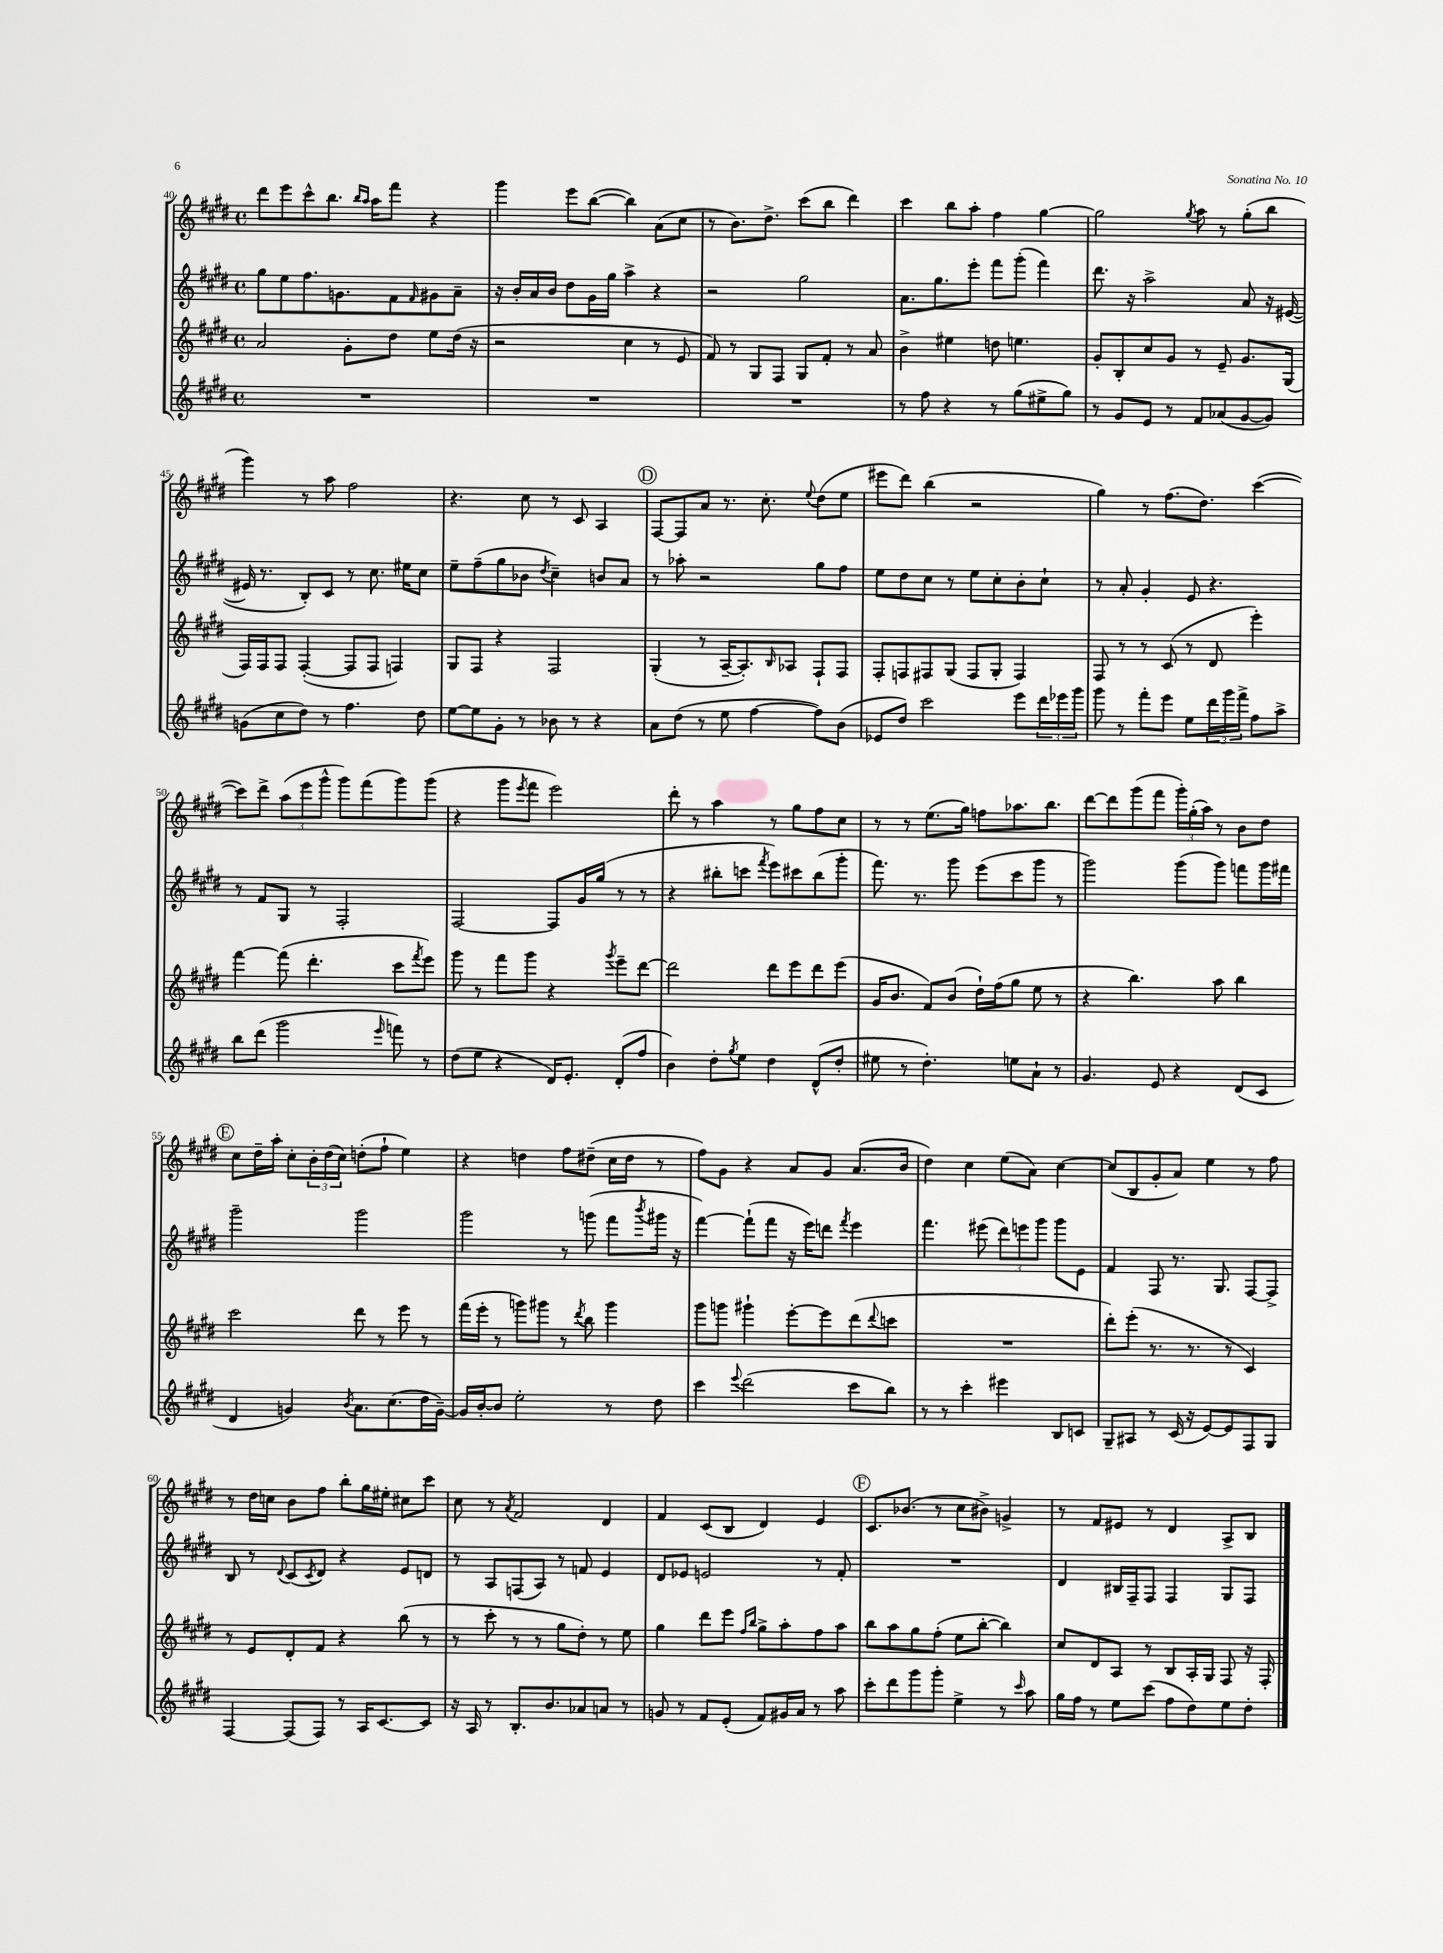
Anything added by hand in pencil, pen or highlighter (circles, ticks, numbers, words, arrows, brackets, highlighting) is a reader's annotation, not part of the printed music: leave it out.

**kern	**kern	**kern	**kern
*part4	*part3	*part2	*part1
*staff4	*staff3	*staff2	*staff1
*clefG2	*clefG2	*clefG2	*clefG2
*k[f#c#g#d#]	*k[f#c#g#d#]	*k[f#c#g#d#]	*k[f#c#g#d#]
*M4/4	*M4/4	*M4/4	*M4/4
*met(c)	*met(c)	*met(c)	*met(c)
=40	=40	=40	=40
1r	2a/	8gg#\L	8ddd#\L
.	.	8ee\	8eee\
.	.	8.ff#\	8ccc#^^\
.	.	.	8.bb\J
.	.	8.gn\	.
.	8g#'\L	.	.
.	.	.	16qqbb/LL
.	.	.	16qqaa/JJ
.	.	.	16aa\KL
.	8dd#\J	8f#\	8fff#\J
.	.	16qqf#/	.
.	8ee\L	8g#X\	4r
.	(16dd#\Jk	8a~\J	.
.	16r	.	.
=41	=41	=41	=41
1r	2r	16r	4ggg#\
.	.	16b'/LL	.
.	.	16a/	.
.	.	16b/JJ	.
.	.	8dd#\L	8eee\L
.	.	16g#\L	([8bb\J
.	.	16gg#\JJ	.
.	4cc#\	4aa^\	4bb\])
.	8r	4r	(8a\L
.	8e/	.	8cc#\J
=42	=42	=42	=42
1r	8f#/)	2r	8r
.	8r	.	8.b\L)
.	8G#/L	.	.
.	.	.	8.dd#^\J
.	8F#/J	.	.
.	8G#/L	2gg#\	(8ccc#\L
.	8f#'/J	.	8bb\J
.	8r	.	4ddd#\)
.	8a/	.	.
=43	=43	=43	=43
8r	4b^\	8.a\L	4ccc#\
8ff#\	.	.	.
.	.	8.gg#\	.
4r	4ee#X\	.	8bb\L
.	.	8eee'\J	8aa'\J
8r	8ddn\	8fff#\L	4ff#\
(8gg#\L	4.een\	(8ggg#'\J	.
8ee#X^\	.	4fff#\)	[4gg#\
8gg#\J)	.	.	.
=44	=44	=44	=44
8r	8g#'/L	8.ddd#\	2gg#\]
8g#/L	8B'/	.	.
.	.	16r	.
8e/J	8cc#/	2aa^\	.
8r	8g#/J	.	.
.	.	.	8qgg#/
8f#/L	8r	.	8aa\
(8a-X/	8e~/	.	8r
[8g#/	8.g#/L	8a/	(8gg#'\L
8g#/J])	.	16r	8bb\J
.	(16G#/Jk	([16e#X/	.
!!LO:LB:g=z
=45	=45	=45	=45
(8gn\L	16F#/LL)	16e#X/]	4ggg#\)
.	16F#/J	8.r	.
8cc#\	8F#/J	.	.
8dd#\J)	([4F#'/	8B'/L)	8r
8r	.	8c#/J	8aa\
4.ff#\	8F#/L]	8r	2ff#\
.	8F#/J	8.cc#\	.
.	4Fn/)	.	.
.	.	16ee#X\KL	.
8dd#\	.	8cc#\J	.
=46	=46	=46	=46
[8ee\L	8G#/L	8ee~\L	4.r
8ee\]	8F#/J	(8ff#~\	.
8g#'\J	4r	8gg#\	.
8r	.	8b-X\J	8cc#\
.	.	8qdd#/	.
8b-X\	2F#/	4cc#~\)	8r
8r	.	.	8c#/
4r	.	8bn/L	4A/
.	.	8a/J	.
!!LO:REH:place=s1:t=D
=47	=47	=47	=47
8a\L	(4G#'/	8r	[8F#/L
(8dd#\J	.	8aa-X'\	8F#/]
8r	8r	2r	8a/J
8ee\	[16A~/KL	.	8.r
.	8.A'/])	.	.
[4ff#\	.	.	.
.	.	.	8.cc#'\
.	16qqB/	.	.
.	8A-X/J	.	.
.	.	.	8qqee/
8ff#\L])	8F#`/L	8gg#\L	(8dd#\L
(8b\J	8F#/J	8ff#\J	8ee\J
=48	=48	=48	=48
8e-X/L	8F#'/L	8ee\L	8eee#X\L
8dd#/J)	8Fn/	8dd#\	8ddd#\J)
2ccc#\	8F#X/	8cc#\J	(4bb\
.	(8G#/J	8r	.
.	8F#/L	8ee\L	2r
.	8G#'/J	8cc#'\	.
8eee\L	4F#/)	8b'\	.
24ddd#\L	.	8cc#`\J	.
24eee-X\	.	.	.
24ggg#\JJ	.	.	.
=49	=49	=49	=49
8ggg#\	8F#/	8r	4gg#\)
8r	8r	8a'/	.
8fff#'\L	8r	4g#'/	8r
8eee\J	(8c#/	.	(8.ff#\L
8ee\L	8r	8e/	.
.	.	.	8.dd#\J)
24ddd#\L	8d#/	4.r	.
24ggg#\	.	.	.
24fff#^\JJ	.	.	.
8ff#\L	4eee'\)	.	([4ccc#\
8aa^\J	.	.	.
!!LO:LB:g=z
=50	=50	=50	=50
8bb\L	[4fff#\	8r	8ccc#\L])
(8ddd#\J	.	8f#/L	8ddd#^\J
2ggg#\	(8fff#\]	8G#/J	(12aa\L
.	.	.	12eee\
.	4.ddd#'\	8r	.
.	.	.	12ggg#^^\J
.	.	2F#'/	8ggg#\L)
.	.	.	(8fff#\
16qqeee/	.	.	.
8fffn\)	8ccc#\L	.	8ggg#\)
.	8qfff#/	.	.
8r	8eee\J)	.	(8ggg#\J
=51	=51	=51	=51
(8dd#\L	8ggg#\	[2F#/	4r
8ee\J	8r	.	.
4r	8fff#\L	.	8ggg#\L
.	.	.	8qeee/
.	8ggg#\J	.	8fff#\J
16d#/KL)	4r	8F#/L]	2eee\)
8.e'/J	.	.	.
.	.	16g#/L	.
.	.	(16gg#/JJ	.
.	8qggg#/	.	.
(8d#'/L	8eee~\L	8r	.
8ff#/J	[8ddd#\J	8r	.
=52	=52	=52	=52
4b\)	2ddd#\]	4r	8ddd#'\
.	.	.	8r
8dd#'\L	.	8bb#X'\L	4aa\
8qgg#/	.	.	.
8ee\J	.	8cccn\J	.
.	.	8qfff#/	.
4dd#\	8ddd#\L	8eee\L)	8r
.	8eee\	8ccc#X\	8gg#\L
(8d#^^/L	8ddd#\	(8bb#\	8ff#\
8dd#'/J	(8eee\J	8ggg#'\J	8cc#\J
=53	=53	=53	=53
8ee#X\	16g#/KL	8.fff#\)	8r
.	8.b/J	.	.
8r	.	.	8r
.	.	8.r	.
4.dd#'\)	8f#/L)	.	(8.ee\L
.	(8b/J	8ggg#\	.
.	.	.	16gg#\Jk)
.	16dd#`\LL)	(8eee\L	8ffn\L
.	(16ff#\J	.	.
8een\L	8gg#\J	8ccc#\	8.aa-X\
8a`\J	8ee\	8ggg#\J	.
.	.	.	8.bb\J
8r	8r	8r	.
=54	=54	=54	=54
4.g#/	4r	2ggg#\)	[8ddd#\L
.	.	.	8ddd#\]
.	4.bb\)	.	(8ggg#\
8e/	.	.	8fff#\J
4r	.	(8ggg#\L	24ggg#'\LL)
.	.	.	(24gg#'\
.	.	.	24aa\JJ)
.	8aa\	8ggg#\J)	8r
(8d#/L	4bb\	8fffn\L	8b\L
8c#/J	.	16ggg#\L	8dd#\J
.	.	16fff#X\JJ	.
!!LO:LB:g=z
!!LO:REH:place=s1:t=E
=55	=55	=55	=55
4d#/	2ccc#\	2ggg#~\	8cc#\L
.	.	.	16dd#~\L
.	.	.	16aa'\JJ
4gn/)	.	.	8cc#'\L
.	.	.	24b'\L
.	.	.	(24dd#\
.	.	.	24cc#\JJ)
8qb/	.	.	.
8.a\L	8ddd#\	2ggg#\	(8ddn'\L
.	8r	.	8ff#`\J
(8.cc#\	.	.	.
.	8eee\	.	4ee\)
16dd#\L	8r	.	.
[16g~\JJ)	.	.	.
=56	=56	=56	=56
16g/LL]	(16fff#\LL	2ggg#\	4r
[16b'/J	16eee'\JJ	.	.
8b/J]	8r	.	.
2ee'\	8gggn\L)	.	4ddn\
.	8ggg#X\J	.	.
.	8r	8r	8ff#\L
.	8qddd#/	.	.
.	8bb\	(8gggn\	(8dd#X~\J
8r	4ggg#\	8fff#\L	16cc#\LL
.	.	.	16dd#\JJ
.	.	8qbbb/	.
8dd#\	.	16ggg#X\Jk	8r
.	.	16r	.
=57	=57	=57	=57
4ccc#\	8ggg#\L	[4fff#\)	8ff#\L)
.	8gggn\J	.	8g#\J
8qqeee/	.	.	.
(2ddd#\	4ggg#X`\	(8fff#`\L]	4r
.	.	8fff#\J	.
.	[8eee'\L	16r	8a/L
.	.	16eee\KL)	.
.	8eee\]	8dddn\J	8g#/J
.	.	8qfff#/	.
8ccc#\L	(8ddd#\	4eee\	(8.a/L
.	8qqddd#/	.	.
8bb\J)	8cccn\J	.	.
.	.	.	16b/Jk
=58	=58	=58	=58
8r	1r	4.fff#\	4dd#\)
8r	.	.	.
4ccc#'\	.	.	4cc#\
.	.	(8eee#X\	.
4eee#X\	.	12ddd#\L)	(8ee\L
.	.	12eeen\	.
.	.	.	8a\J)
.	.	12ggg#\J	.
8B/L	.	8ggg#\L	[4cc#\
8cn/J	.	8e\J	.
=59	=59	=59	=59
8G#~/L	8ddd#'\L)	4f#/	(8cc#/L]
8A#X/J	(8eee'\J	.	8B/
8r	8.r	8F#/	8g#'/
(16c#/	.	8.r	8a/J)
16r	8.r	.	.
[8e/L)	.	.	4ee\
.	.	8.G#/	.
8e/]	8r	.	.
8F#/	4c#/)	[8F#/L	8r
8G#/J	.	8F#^/J]	8ff#\
!!LO:LB:g=z
=60	=60	=60	=60
[4F#/	8r	8B/	8r
.	8e/L	8r	16dd#\LL
.	.	.	16ccn\JJ
.	.	8qqd#/	.
(8F#/L]	8d#'/	(8c#/L	8b\L
.	.	8qc#/	.
8F#/J)	8f#/J	8d#/J)	8ff#\J
8r	4r	4r	8bb'\L
16A/KL	.	.	16gg#\L
[8.c#/	.	.	16ee#X'\JJ
.	(8bb\	8e/L	8cc#X\L
8c#/J]	8r	8dn/J	8ccc#\J
=61	=61	=61	=61
16r	8r	8r	8cc#\
16A/	.	.	.
8r	8ccc#'\	8A/L	8r
.	.	.	8qa/
8.B'/L	8r	(8Fn/	2f#/
.	8r	8A/J)	.
8.b/	.	.	.
.	8gg#\L	8r	.
8a-X/	8dd#'\J)	8fn/	.
8an/J	8r	4e/	4d#/
8r	8ee\	.	.
=62	=62	=62	=62
8gn/	4gg#\	8d#/L	4f#/
8r	.	8e-X/J	.
8f#/L	8ddd#\L	2en/	(8c#/L
(8e'/J	8eee\J	.	8B/J
.	16qqff#/LL	.	.
.	16qqbb/JJ	.	.
8f#/L)	8gg#^\L	.	4d#/)
16g#X/L	8aa'\	.	.
16a/JJ	.	.	.
8r	8ff#\	8r	4e/
8aa\	8aa\J	8f#'/	.
!!LO:REH:place=s1:t=F
=63	=63	=63	=63
8ccc#'\L	8bb\L	1r	8.c#/L
8ddd#\	8aa\	.	.
.	.	.	(8.b-X/J
8ggg#\	8gg#\	.	.
8ggg#'\J	(8ff#'\J	.	8r
4ee^\	8ee\L	.	8cc#\L
.	[8bb'\J	.	8b#X^\J)
8r	4bb\])	.	4gn^/
16qqccc#/	.	.	.
8aa\	.	.	.
=64	=64	=64	=64
16gg#\LL	8cc#/L	4d#/	8r
16ff#\JJ	.	.	.
8r	8d#/	.	8f#/L
8ee\L	8A/J	16B#X/LL	8e#X/J
.	.	16F#~/J	.
(8ccc#\J	8r	8F#/J	8r
8ff#\L	8B/L	4F#/	4d#/
8dd#\)	16A'/L	.	.
.	16G#/JJ	.	.
8ee\	8F#/	8G#/L	8A^/L
8dd#'\J	16r	8F#/J	8B/J
.	16F#'/	.	.
==	==	==	==
*-	*-	*-	*-
